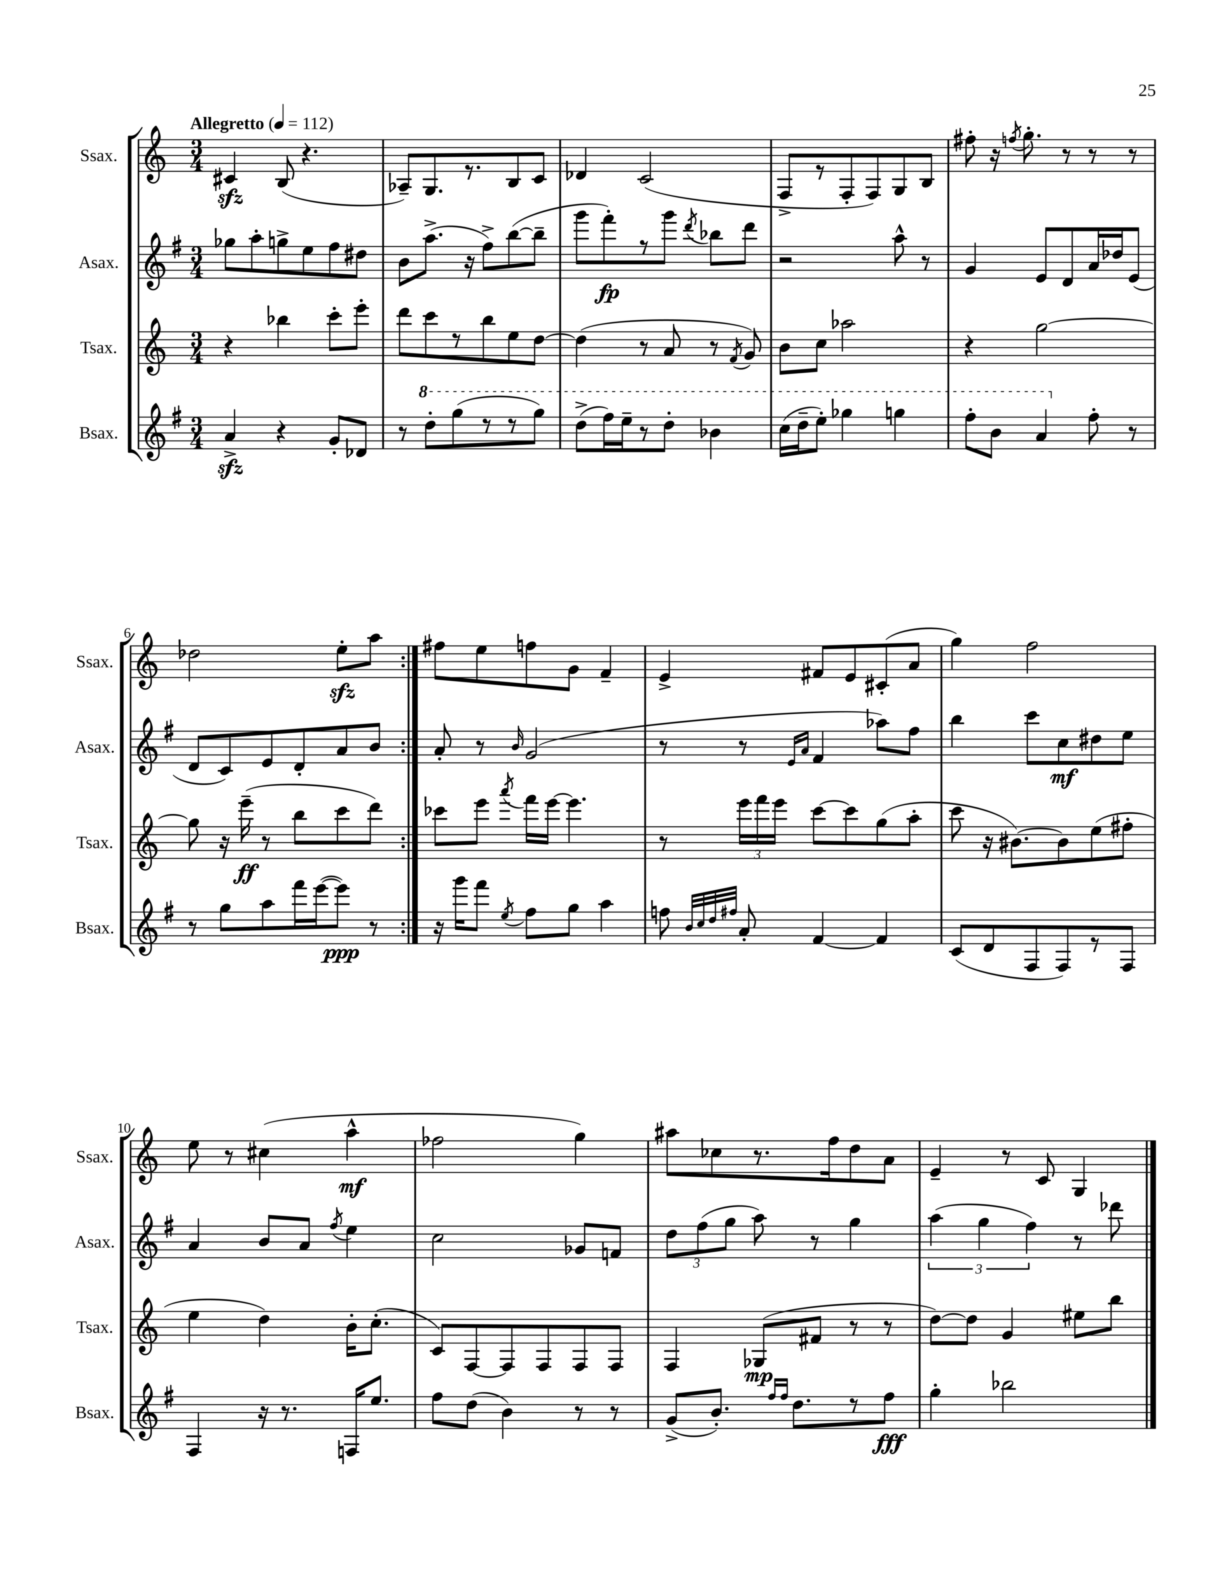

**kern	**dynam	**kern	**dynam	**kern	**dynam	**kern	**dynam
*part4	*part4	*part3	*part3	*part2	*part2	*part1	*part1
*staff4	*staff4	*staff3	*staff3	*staff2	*staff2	*staff1	*staff1
*I"Bsax.	*	*I"Tsax.	*	*I"Asax.	*	*I"Ssax.	*
*I'Bsax.	*	*I'Tsax.	*	*I'Asax.	*	*I'Ssax.	*
*clefG2	*	*clefG2	*	*clefG2	*	*clefG2	*
*k[f#]	*	*k[]	*	*k[f#]	*	*k[]	*
*M3/4	*	*M3/4	*	*M3/4	*	*M3/4	*
*MM112	*	*MM112	*	*MM112	*	*MM112	*
=1	=1	=1	=1	=1	=1	=1	=1
!	!	!	!	!	!	!LO:TX:a:B:t=Allegretto	!
4azz^/	.	4r	.	8gg-X\L	.	4c#Xzz/	.
.	.	.	.	8aa'\	.	.	.
4r	.	4bb-X\	.	8ggn^\	.	(8B/	.
.	.	.	.	8ee\	.	4.r	.
8g'/L	.	8ccc'\L	.	8ff#\	.	.	.
8d-X/J	.	8eee'\J	.	8dd#X\J	.	.	.
=2	=2	=2	=2	=2	=2	=2	=2
8r	.	8ddd\L	.	8b\L	.	8A-X~/L)	.
*8va	*	*	*	*	*	*	*
8ddd'\L	.	8ccc\	.	(8.aa^\J	.	8.G/	.
(8ggg\	.	8r	.	.	.	.	.
.	.	.	.	16r	.	8.r	.
8r	.	8bb\	.	8ff#^\L)	.	.	.
8r	.	8ee\	.	([8bb\	.	8B/	.
8ggg\J)	.	[8dd\J	.	8bb~\J]	.	8c/J	.
=3	=3	=3	=3	=3	=3	=3	=3
(8ddd^\L	.	(4dd\]	.	8ggg\L	.	4d-X/	.
16fff#\L)	.	.	.	8fff#'\)	fp	.	.
16eee~\J	.	.	.	.	.	.	.
8r	.	8r	.	8r	.	(2c/	.
8ddd'\J	.	8a/	.	8ggg\J	.	.	.
.	.	.	.	8qddd/	.	.	.
4bb-X\	.	8r	.	8bb-X\L	.	.	.
.	.	8qf/	.	.	.	.	.
.	.	8g/)	.	8ddd\J	.	.	.
=4	=4	=4	=4	=4	=4	=4	=4
(16ccc\LL	.	8b\L	.	2r	.	8F^/L	.
16ddd~\J	.	.	.	.	.	.	.
8eee'\J)	.	8cc\J	.	.	.	8r	.
4ggg-X\	.	2aa-X\	.	.	.	8F'/	.
.	.	.	.	.	.	8F/)	.
4gggn\	.	.	.	8aa^^\	.	8G/	.
.	.	.	.	8r	.	8B/J	.
=5	=5	=5	=5	=5	=5	=5	=5
8fff#'\L	.	4r	.	4g/	.	8ff#X'\	.
8bb\J	.	.	.	.	.	16r	.
.	.	.	.	.	.	8qffn/	.
.	.	.	.	.	.	8.gg'\	.
4aa/	.	[2gg\	.	8e/L	.	.	.
.	.	.	.	8d/	.	8r	.
*X8va	*	*	*	*	*	*	*
8ff#'\	.	.	.	16a/L	.	8r	.
.	.	.	.	16dd-X/J	.	.	.
8r	.	.	.	(8e/J	.	8r	.
!!LO:LB:g=z
=6	=6	=6	=6	=6	=6	=6	=6
8r	.	8gg\]	.	8d/L	.	2dd-X\	.
8gg\L	.	16r	.	8c/)	.	.	.
.	.	(16eee~\	ff	.	.	.	.
8aa\	.	8r	.	8e/	.	.	.
16fff#\L	.	8bb\L	.	8d'/	.	.	.
([16eee\J	.	.	.	.	.	.	.
8eee\J])	ppp	8ccc\	.	8a/	.	8eezz'\L	.
8r	.	8ddd\J)	.	8b/J	.	8aa\J	.
=7:|!	=7:|!	=7:|!	=7:|!	=7:|!	=7:|!	=7:|!	=7:|!
16r	.	8ccc-X\L	.	8a'/	.	8ff#X\L	.
16ggg\KL	.	.	.	.	.	.	.
8fff#\J	.	8eee\J	.	8r	.	8ee\	.
8qee/	.	8qaaa/	.	16qqb/	.	.	.
8ff#\L	.	16fff\LL	.	(2g/	.	8ffn\	.
.	.	[16eee\JJ	.	.	.	.	.
8gg\J	.	4.eee\]	.	.	.	8g\J	.
4aa\	.	.	.	.	.	4f~/	.
=8	=8	=8	=8	=8	=8	=8	=8
8ffn\	.	8r	.	8r	.	4e^/	.
32qqb/LLL	.	.	.	.	.	.	.
32qqcc/	.	.	.	.	.	.	.
32qqdd/	.	.	.	.	.	.	.
32qqff#X/JJJ	.	.	.	.	.	.	.
8a'/	.	24eee\LL	.	8r	.	.	.
.	.	24fff\	.	.	.	.	.
.	.	24eee\JJ	.	.	.	.	.
.	.	.	.	16qqe/LL	.	.	.
.	.	.	.	16qqa/JJ	.	.	.
[4f#/	.	[8ccc\L	.	4f#/	.	8f#X/L	.
.	.	8ccc\]	.	.	.	8e/	.
4f#/]	.	(8gg\	.	8aa-X\L)	.	(8c#X'/	.
.	.	8aa'\J	.	8ff#\J	.	8a/J	.
=9	=9	=9	=9	=9	=9	=9	=9
(8c/L	.	8ccc\	.	4bb\	.	4gg\)	.
8d/	.	16r	.	.	.	.	.
.	.	[8.b#X\L)	.	.	.	.	.
8F#/	.	.	.	8ccc\L	.	2ff\	.
8F#/)	.	8b#\]	.	8cc\	mf	.	.
8r	.	(8ee\	.	8dd#X\	.	.	.
8F#/J	.	8ff#X'\J	.	8ee\J	.	.	.
!!LO:LB:g=z
=10	=10	=10	=10	=10	=10	=10	=10
4F#/	.	4ee\	.	4a/	.	8ee\	.
.	.	.	.	.	.	8r	.
16r	.	4dd\)	.	8b/L	.	(4cc#X\	.
8.r	.	.	.	.	.	.	.
.	.	.	.	8a/J	.	.	.
.	.	.	.	8qff#/	.	.	.
16Fn/KL	.	16b'\KL	.	4ee\	.	4aa^^\	mf
8.ee/J	.	(8.cc'\J	.	.	.	.	.
=11	=11	=11	=11	=11	=11	=11	=11
8ff#\L	.	8c/L)	.	2cc\	.	2ff-X\	.
(8dd\J	.	[8F/	.	.	.	.	.
4b\)	.	8F/]	.	.	.	.	.
.	.	8F/	.	.	.	.	.
8r	.	8F/	.	8g-X/L	.	4gg\)	.
8r	.	8F/J	.	8fn/J	.	.	.
=12	=12	=12	=12	=12	=12	=12	=12
(8g^/L	.	4F/	.	12dd\L	.	8aa#X\L	.
.	.	.	.	(12ff#\	.	.	.
8.b'/J)	.	.	.	.	.	8cc-X\	.
.	.	.	.	12gg\J	.	.	.
.	.	(8G-X/L	mp	8aa\)	.	8.r	.
16qqff#/LL	.	.	.	.	.	.	.
16qqff#/JJ	.	.	.	.	.	.	.
8.dd\L	.	.	.	.	.	.	.
.	.	8f#X/J	.	8r	.	.	.
.	.	.	.	.	.	16ff\k	.
8r	.	8r	.	4gg\	.	8dd\	.
8ff#\J	fff	8r	.	.	.	8a\J	.
=13	=13	=13	=13	=13	=13	=13	=13
4gg'\	.	[8dd\L)	.	(6aa\	.	4e~/	.
.	.	8dd\J]	.	.	.	.	.
.	.	.	.	6gg\	.	.	.
2bb-X\	.	4g/	.	.	.	8r	.
.	.	.	.	6ff#\)	.	.	.
.	.	.	.	.	.	8c/	.
.	.	8ee#X\L	.	8r	.	4G/	.
.	.	8bb\J	.	8ddd-X\	.	.	.
==	==	==	==	==	==	==	==
*-	*-	*-	*-	*-	*-	*-	*-
